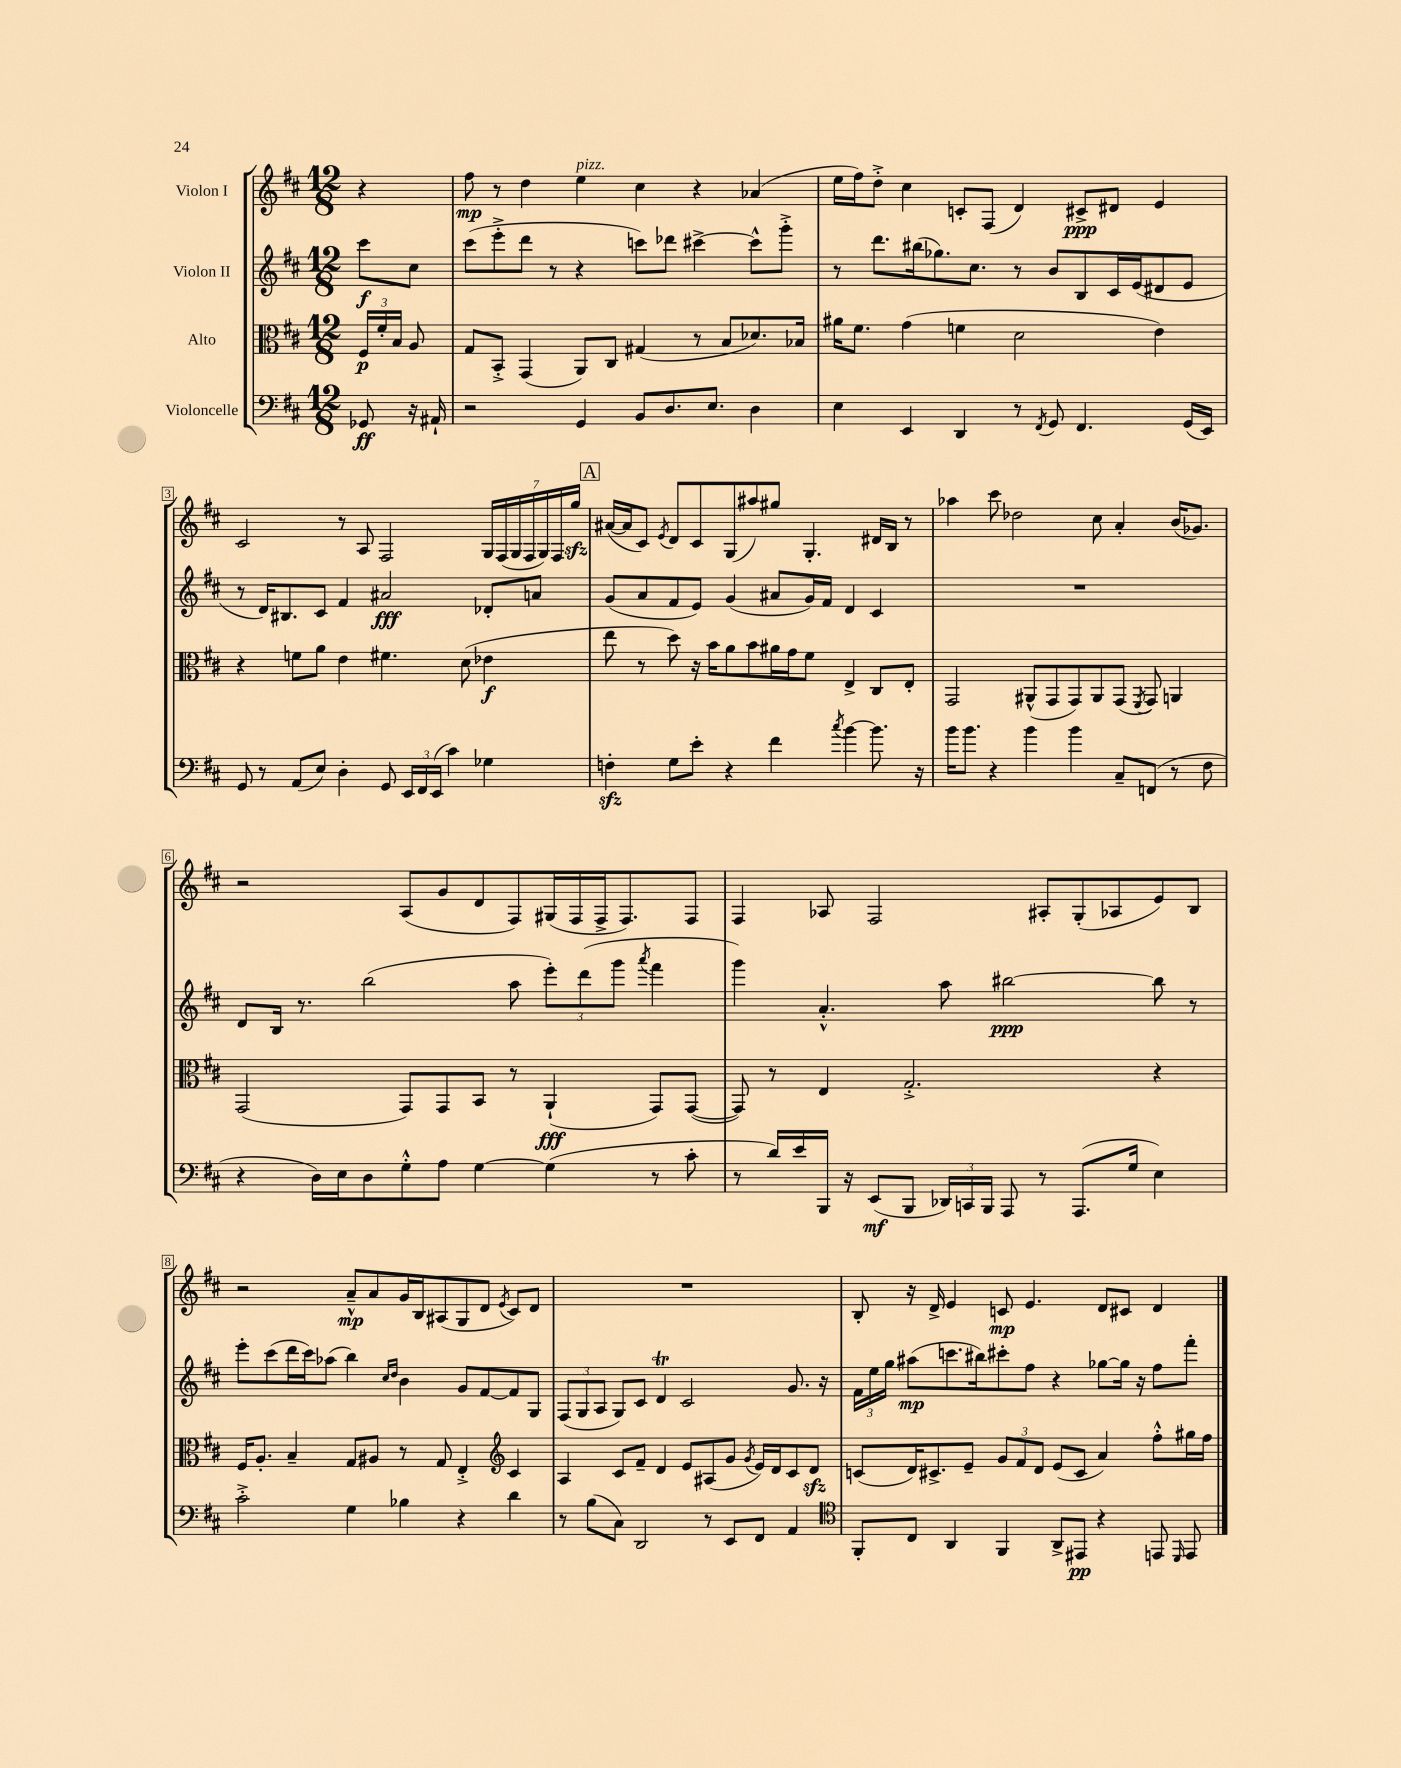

**kern	**kern	**kern	**kern
*staff4	*staff3	*staff2	*staff1
*clefF4	*clefC3	*clefG2	*clefG2
*k[f#c#]	*k[f#c#]	*k[f#c#]	*k[f#c#]
*M12/8	*M12/8	*M12/8	*M12/8
8GG-	24F#	8ccc#	4r
.	24f#'	.	.
.	24B	.	.
16r	8A	8cc#	.
16AA#`	.	.	.
=	=	=	=
2r	8G	(8ccc#	8ff#
.	8BB'^	8eee'^	8r
.	(4GG	8ddd	4dd
.	.	8r	.
4GG	8AA)	4r	4ee
.	8C#	.	.
8BB	(4G#	8ccc)	4cc#
8.D	.	8ddd-	.
.	8r	[4ccc#^	4r
8.E	.	.	.
.	8B	.	.
4D	8.d-)	8ccc#^^]	(4a-
.	.	8ggg'^	.
.	16B-	.	.
=	=	=	=
4E	16a#	8r	16ee
.	8.f#	.	16ff#)
.	.	8.ddd	8dd'^
4EE	(4g	.	4cc#
.	.	(16bb#	.
.	.	8.gg-)	.
4DD	4f	.	8c'
.	.	8.cc#	.
.	.	.	(8F#
8r	2d	8r	4d)
8qFF#	.	.	.
8GG	.	8b	.
4.FF#	.	8B	8c#^
.	.	16c#	8d#
.	.	(16e	.
.	4e)	8d#	4e
(16GG	.	8e	.
16EE)	.	.	.
=	=	=	=
8GG	4r	8r	2c#
8r	.	16d)	.
.	.	8.B#	.
(8AA	8f	.	.
8E)	8a	8c#	.
4D'	4e	4f#	8r
.	.	.	8A
8GG	4.f#	2a#	2F#
24EE	.	.	.
24FF#	.	.	.
(24EE	.	.	.
4c#)	.	.	.
.	(8d	.	.
4G-	4e-	8d-'	28G
.	.	.	(28F#
.	.	.	28G
.	.	.	28F#
.	.	8a	.
.	.	.	28G)
.	.	.	28F#
.	.	.	28gg
=	=	=	=
4F'	8ee	(8g	([16a#
.	.	.	16a#]
.	8r	8a	8c#)
.	.	.	8qe
8G	8dd)	8f#	8d
8e'	16r	8e)	8c#
.	16b	.	.
4r	8a	(4g	(8G
.	8b	.	8aa#)
4f#	16a#	8a#	8gg#
.	16g	.	.
.	8f#	16g)	4.G'
.	.	16f#	.
8qcc#	.	.	.
[4b	4E^	4d	.
8.b]	8C#	4c#	16d#
.	.	.	16B
.	8E'	.	8r
16r	.	.	.
=	=	=	=
16b	2GG	1.r	4aa-
8.b	.	.	.
4r	.	.	8ccc#
.	.	.	2dd-
4b	(8AA#^^	.	.
.	8GG	.	.
4b	8GG)	.	.
.	8AA#	.	8cc#
8C#~	(8GG	.	4a'
.	8qFF#	.	.
(8FF	8GG)	.	.
8r	4AA	.	(16b
.	.	.	8.g-)
8F#	.	.	.
=	=	=	=
4r	(2GG	8d	2r
.	.	16B	.
.	.	8.r	.
16D)	.	.	.
16E	.	.	.
8D	.	(2bb	.
8G'^^	8GG)	.	(8A
8A	8GG	.	8g
[4G	8BB	.	8d
.	8r	8aa	8F#)
(4G]	(4AA`	12eee')	(16G#
.	.	.	16F#
.	.	(12ddd	.
.	.	.	16F#^
.	.	12ggg	.
.	.	.	8.F#)
.	.	8qaaa	.
8r	8GG)	4fff#	.
8c#'	([8GG	.	8F#
=	=	=	=
8r	8GG])	4ggg)	4F#
16d)	8r	.	.
16e	.	.	.
16BBB	4E	4.a'^^	8A-
16r	.	.	.
(8EE	.	.	2F#
8BBB	2.G'^	.	.
24DD-)	.	8aa	.
24CC	.	.	.
24BBB	.	.	.
8AAA	.	[2bb#	.
8r	.	.	8A#'
(8.AAA	.	.	(8G'
.	.	.	8A-
16G	.	.	.
4E)	4r	8bb#]	8e)
.	.	8r	8B
=	=	=	=
2c#'^	16F#	8eee'	2r
.	8.A'	.	.
.	.	(8ccc#	.
.	4B~	16ddd	.
.	.	16ccc#)	.
.	.	(8aa-	.
4G	8G	4bb)	8a~^^
.	8A#	.	8a
.	.	16qqcc#	.
.	.	16qqdd	.
4B-	8r	4b	16g
.	.	.	16B
.	8G	.	(8A#
4r	4E'^	8g	8G
.	.	[8f#	8d
*	*clefG2	*	*
.	.	.	8qe
4d	4c#	8f#]	8c#)
.	.	8G	8d
=	=	=	=
8r	4A	(12F#	1.r
.	.	12G	.
(8B	.	.	.
.	.	12A	.
8C#)	8c#	8G)	.
2DD	8f#~	8c#	.
.	4d	4d	.
.	8e	2c#	.
8r	(8A#	.	.
8EE	8g	.	.
.	8qg	.	.
8FF#	16e)	.	.
.	16d	.	.
4AA	8c#	8.g	.
.	8d	.	.
.	.	16r	.
=	=	=	=
*clefC4	*	*	*
8FF#'	(8c	24f#	8B'
.	.	24ee	.
.	.	24gg	.
8C#	16d)	(8aa#	16r
.	8.c#^	.	16d^
4AA	.	8.ccc	4e
.	8e~	.	.
.	.	16bb#)	.
4FF#	12g	8ccc#'	8c
.	12f#	.	.
.	.	8ff#	4.e
.	12d	.	.
8AA^	(8e	4r	.
8EE#	8c#	.	.
4r	4a)	[8gg-	8d
.	.	16gg-]	8c#
.	.	16r	.
8EE	8ff#'^^	8ff#	4d
16qqDD	.	.	.
8EE	16gg#	8fff#'	.
.	16ff#	.	.
==	==	==	==
*-	*-	*-	*-
